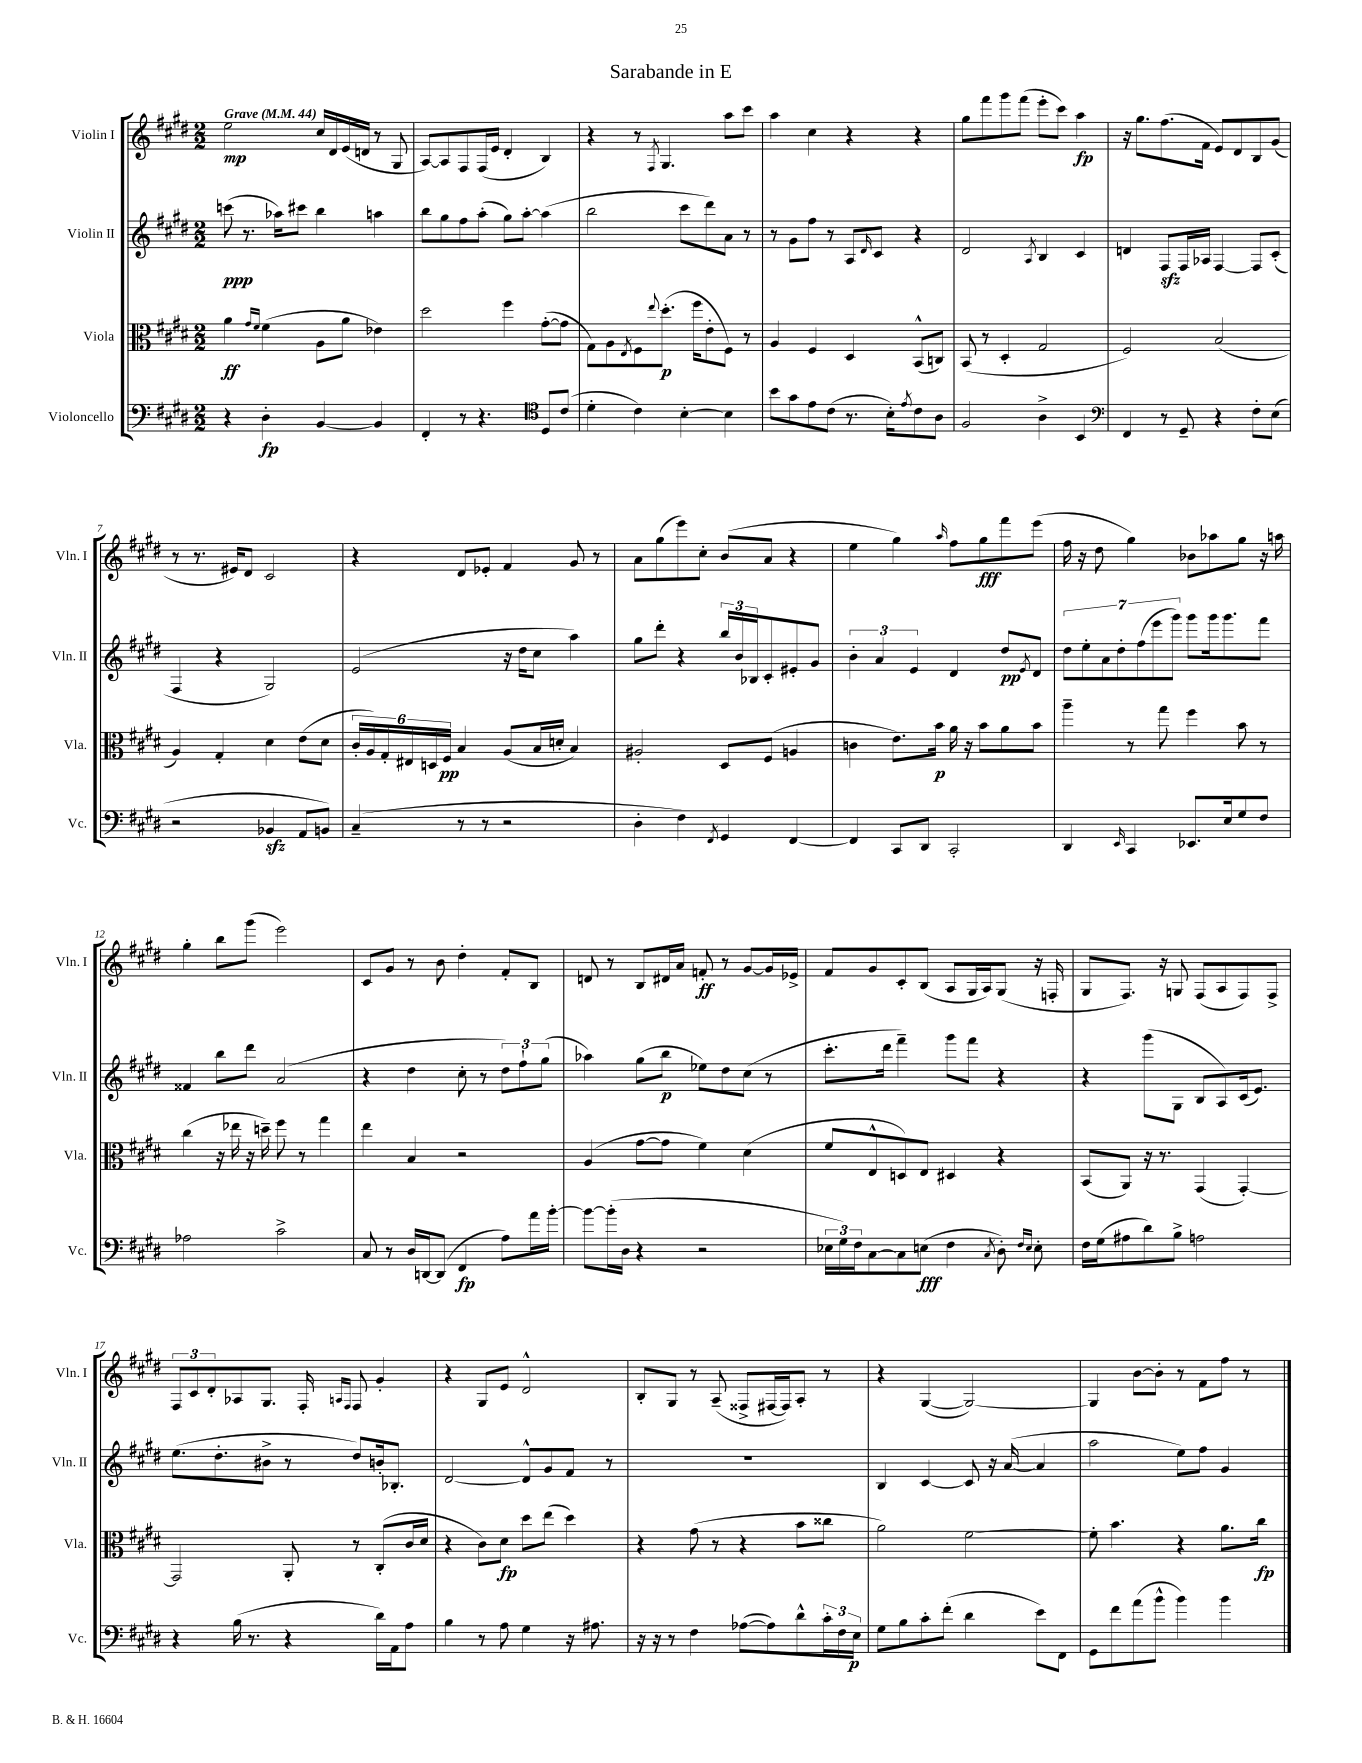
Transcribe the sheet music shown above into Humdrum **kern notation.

**kern	**dynam	**kern	**dynam	**kern	**dynam	**kern	**dynam
*part4	*part4	*part3	*part3	*part2	*part2	*part1	*part1
*staff4	*staff4	*staff3	*staff3	*staff2	*staff2	*staff1	*staff1
*I"Violoncello	*	*I"Viola	*	*I"Violin II	*	*I"Violin I	*
*I'Vc.	*	*I'Vla.	*	*I'Vln. II	*	*I'Vln. I	*
*clefF4	*	*clefC3	*	*clefG2	*	*clefG2	*
*k[f#c#g#d#]	*	*k[f#c#g#d#]	*	*k[f#c#g#d#]	*	*k[f#c#g#d#]	*
*M2/2	*	*M2/2	*	*M2/2	*	*M2/2	*
*MM44	*	*MM44	*	*MM44	*	*MM44	*
=1	=1	=1	=1	=1	=1	=1	=1
!	!	!	!	!	!	!LO:TX:a:B:t=Grave	!
4r	.	4a\	ff	(8cccn\	ppp	2ee\	mp
.	.	.	.	8.r	.	.	.
.	.	16qqg#/LL	.	.	.	.	.
.	.	16qqf#/JJ	.	.	.	.	.
4D#'\	fp	(4f#\	.	.	.	.	.
.	.	.	.	16aa-X\KL)	.	.	.
.	.	.	.	8ccc#X\J	.	.	.
[4BB/	.	8A\L	.	4bb\	.	16cc#/LL	.
.	.	.	.	.	.	16d#/	.
.	.	8a\J	.	.	.	(16e/	.
.	.	.	.	.	.	16dn/JJ	.
4BB/]	.	4e-X\)	.	4aan\	.	8r	.
.	.	.	.	.	.	8G#/	.
=2	=2	=2	=2	=2	=2	=2	=2
4FF#'/	.	2dd#\	.	8bb\L	.	[8A/L)	.
.	.	.	.	8gg#\	.	8A/]	.
8r	.	.	.	8ff#\	.	8F#/	.
4.r	.	.	.	(8aa'\J	.	(16F#/L	.
.	.	.	.	.	.	16e/JJ	.
.	.	4ff#\	.	8gg#\L)	.	4d#'/	.
.	.	.	.	[8aa'\J	.	.	.
*clefC4	*	*	*	*	*	*	*
8D#/L	.	([8g#'\L	.	(4aa\]	.	4B/)	.
(8c#/J	.	8g#\J]	.	.	.	.	.
=3	=3	=3	=3	=3	=3	=3	=3
4d#'\	.	8G#\L)	.	2bb\	.	4r	.
.	.	8A\	.	.	.	.	.
.	.	8qE/	.	.	.	.	.
4c#\)	.	8F#\	.	.	.	8r	.
.	.	8qqee/	.	.	.	8qF#/	.
.	.	(8.dd#'\J	p	.	.	4.G#/	.
[4B'\	.	.	.	8ccc#\L	.	.	.
.	.	16ff#\KL	.	.	.	.	.
.	.	8e'\	.	8ddd#\)	.	.	.
4B\]	.	8F#\J)	.	8a\J	.	8aa\L	.
.	.	8r	.	8r	.	8ccc#\J	.
=4	=4	=4	=4	=4	=4	=4	=4
8b\L	.	4A/	.	8r	.	4aa\	.
8g#\	.	.	.	8g#\L	.	.	.
8e\	.	4F#/	.	8ff#\J	.	4cc#\	.
(8c#\J	.	.	.	8r	.	.	.
8.r	.	4D#/	.	8A/L	.	4r	.
.	.	.	.	16qqd#/	.	.	.
.	.	.	.	8c#/J	.	.	.
16B'\KL)	.	.	.	.	.	.	.
8qe/	.	.	.	.	.	.	.
8c#\	.	(8BB^^/L	.	4r	.	4r	.
8A\J	.	8Cn/J)	.	.	.	.	.
=5	=5	=5	=5	=5	=5	=5	=5
2F#/	.	(8BB/	.	2d#/	.	8gg#\L	.
.	.	8r	.	.	.	8fff#\	.
.	.	4D#'/	.	.	.	8ggg#\	.
.	.	.	.	.	.	(8fff#\J	.
.	.	.	.	8qA/	.	.	.
4A^\	.	2G#/	.	4B/	.	8eee'\L	.
.	.	.	.	.	.	8ccc#\J)	.
4BB/	.	.	.	4c#/	.	4aa\	fp
=6	=6	=6	=6	=6	=6	=6	=6
*clefF4	*	*	*	*	*	*	*
4FF#/	.	2F#/)	.	4dn/	.	16r	.
.	.	.	.	.	.	8.gg#\L	.
8r	.	.	.	8F#zz/L	.	(8.ff#\	.
8GG#~/	.	.	.	16F#/L	.	.	.
.	.	.	.	16A-X/JJ	.	16f#\Jk	.
4r	.	(2B/	.	[4F#/	.	8e/L)	.
.	.	.	.	.	.	8d#/	.
8F#'\L	.	.	.	8F#/L]	.	8B/	.
(8E\J	.	.	.	(8c#'/J	.	(8g#/J	.
!!LO:LB:g=z
=7	=7	=7	=7	=7	=7	=7	=7
2r	.	4A/)	.	4F#/	.	8r	.
.	.	.	.	.	.	8.r	.
.	.	4G#'/	.	4r	.	.	.
.	.	.	.	.	.	16e#X/KL)	.
.	.	.	.	.	.	8d#/J	.
4BB-Xzz/	.	4d#\	.	2G#/)	.	2c#/	.
8AA/L	.	(8e\L	.	.	.	.	.
8BBn/J)	.	8d#\J	.	.	.	.	.
=8	=8	=8	=8	=8	=8	=8	=8
(4C#~/	.	24c#'/LL	.	(2e/	.	4r	.
.	.	24A/)	.	.	.	.	.
.	.	24G#'/	.	.	.	.	.
.	.	24E#X/	.	.	.	.	.
.	.	24Dn/	.	.	.	.	.
.	.	24F#/JJ	pp	.	.	.	.
8r	.	4B/	.	.	.	8d#/L	.
8r	.	.	.	.	.	8e-X'/J	.
2r	.	(8A/L	.	16r	.	4f#/	.
.	.	.	.	16dd#\KL	.	.	.
.	.	16B/L	.	8cc#\J	.	.	.
.	.	16dn'/JJ	.	.	.	.	.
.	.	4B/)	.	4aa\)	.	8g#/	.
.	.	.	.	.	.	8r	.
=9	=9	=9	=9	=9	=9	=9	=9
4D#'\	.	2A#X'/	.	8gg#\L	.	8a\L	.
.	.	.	.	8ddd#'\J	.	(8gg#\	.
4F#\)	.	.	.	4r	.	8eee\)	.
.	.	.	.	.	.	8cc#'\J	.
8qFF#/	.	.	.	.	.	.	.
4GG#/	.	8D#/L	.	24bb/LL	.	(8b/L	.
.	.	.	.	24b/	.	.	.
.	.	.	.	24B-X/J	.	.	.
.	.	(8F#/J	.	8c#'/	.	8a/J	.
[4FF#/	.	4An/	.	8e#X'/	.	4r	.
.	.	.	.	8g#/J	.	.	.
=10	=10	=10	=10	=10	=10	=10	=10
4FF#/]	.	4cn\	.	6b'\	.	4ee\	.
.	.	.	.	6a/	.	.	.
8CC#/L	.	8.e\L)	.	.	.	4gg#\)	.
.	.	.	.	6e/	.	.	.
8DD#/J	.	.	.	.	.	.	.
.	.	16b\Jk	p	.	.	.	.
.	.	.	.	.	.	16qqaa/	.
2CC#'/	.	16a\	.	4d#/	.	8ff#\L	.
.	.	16r	.	.	.	.	.
.	.	8b\L	.	.	.	8gg#\	fff
.	.	8a\	.	8dd#/L	pp	8fff#\	.
.	.	.	.	8qe/	.	.	.
.	.	8b\J	.	8d#/J	.	(8eee\J	.
=11	=11	=11	=11	=11	=11	=11	=11
4DD#/	.	4aa~\	.	14dd#\L	.	16ff#\	.
.	.	.	.	.	.	16r	.
.	.	.	.	14ee'\	.	.	.
.	.	.	.	.	.	8dd#\	.
.	.	.	.	14a\	.	.	.
.	.	.	.	14dd#'\	.	.	.
16qqEE/	.	.	.	.	.	.	.
4CC#/	.	8r	.	.	.	4gg#\)	.
.	.	.	.	(14ff#\	.	.	.
.	.	.	.	14eee\	.	.	.
.	.	8gg#\	.	.	.	.	.
.	.	.	.	14ggg#\J)	.	.	.
8.EE-X/L	.	4ff#\	.	8ggg#\L	.	8b-X\L	.
.	.	.	.	16ggg#\k	.	8aa-X\	.
16E/k	.	.	.	8.ggg#\	.	.	.
8G#/	.	8b\	.	.	.	8gg#\J	.
8F#/J	.	8r	.	8fff#\J	.	16r	.
.	.	.	.	.	.	16aan\	.
!!LO:LB:g=z
=12	=12	=12	=12	=12	=12	=12	=12
2A-X\	.	(4cc#\	.	4f##X/	.	4gg#'\	.
.	.	16r	.	8bb\L	.	8bb\L	.
.	.	16ee-X\	.	.	.	.	.
.	.	16r	.	8ddd#\J	.	(8ggg#\J	.
.	.	16ddn~\)	.	.	.	.	.
2c#^\	.	8ff#\	.	(2a/	.	2eee\)	.
.	.	8r	.	.	.	.	.
.	.	4gg#\	.	.	.	.	.
=13	=13	=13	=13	=13	=13	=13	=13
8C#/	.	4ee\	.	4r	.	8c#/L	.
8r	.	.	.	.	.	8g#/J	.
16D#/LL	.	4B/	.	4dd#\	.	8r	.
[16DDn/J	.	.	.	.	.	.	.
(8DD/J]	.	.	.	.	.	8b\	.
4FF#/	fp	2r	.	8cc#'\	.	4dd#'\	.
.	.	.	.	8r	.	.	.
8A\L)	.	.	.	12dd#\L)	.	8f#'/L	.
.	.	.	.	12ff#`\	.	.	.
16a\L	.	.	.	.	.	8B/J	.
.	.	.	.	(12gg#\J	.	.	.
[16b'\JJ	.	.	.	.	.	.	.
=14	=14	=14	=14	=14	=14	=14	=14
8b\L_	.	(4A/	.	4aa-X\)	.	8dn/	.
(16b'\L]	.	.	.	.	.	8r	.
16D#\JJ	.	.	.	.	.	.	.
4r	.	[8g#\L	.	(8gg#\L	.	8B/L	.
.	.	8g#\J]	.	8bb\J	p	16d#X/L	.
.	.	.	.	.	.	16a/JJ	.
2r	.	4f#\)	.	8ee-X\L)	.	8fn'/	ff
.	.	.	.	8dd#\	.	8r	.
.	.	(4d#\	.	(8cc#\J	.	[8g#/L	.
.	.	.	.	8r	.	16g#/L]	.
.	.	.	.	.	.	16e-X^/JJ	.
=15	=15	=15	=15	=15	=15	=15	=15
24E-X\LL	.	8f#/L	.	8.ccc#'\L	.	8f#/L	.
24G#\)	.	.	.	.	.	.	.
24F#\J	.	.	.	.	.	.	.
[8C#\	.	8E^^/	.	.	.	8g#/	.
.	.	.	.	16ddd#\Jk	.	.	.
8C#\]	.	8Dn/)	.	4fff#~\)	.	8c#'/	.
(8En\J	fff	8E/J	.	.	.	(8B/J	.
4F#\	.	4D#X/	.	8ggg#\L	.	8A/L	.
.	.	.	.	8fff#\J	.	16G#/L	.
.	.	.	.	.	.	16A/J)	.
8qC#/	.	.	.	.	.	.	.
8D#'\)	.	4r	.	4r	.	(8G#/J	.
16qqF#/LL	.	.	.	.	.	.	.
16qqE/JJ	.	.	.	.	.	.	.
8E'\	.	.	.	.	.	16r	.
.	.	.	.	.	.	16Fn'/	.
=16	=16	=16	=16	=16	=16	=16	=16
16F#\LL	.	(8BB/L	.	4r	.	8G#/L	.
(16G#\J	.	.	.	.	.	.	.
8A#X\	.	8AA/J)	.	.	.	8.F#/J)	.
8d#\)	.	16r	.	(8ggg#\L	.	.	.
.	.	8.r	.	.	.	16r	.
8B^\J	.	.	.	8G#\J	.	8Gn/	.
2An\	.	(4GG#/	.	8B/L	.	(8F#/L	.
.	.	.	.	8A/)	.	8A/	.
.	.	[4GG#'/)	.	(16c#/k	.	8F#/)	.
.	.	.	.	8.e/J)	.	.	.
.	.	.	.	.	.	8F#^/J	.
!!LO:LB:g=z
=17	=17	=17	=17	=17	=17	=17	=17
4r	.	2GG#/]	.	(8.ee\L	.	12F#/L	.
.	.	.	.	.	.	12c#/	.
.	.	.	.	.	.	12d#'/	.
.	.	.	.	8.dd#'\	.	.	.
(16B\	.	.	.	.	.	8A-X/	.
8.r	.	.	.	.	.	.	.
.	.	.	.	8b#X^\J	.	8.G#/J	.
4r	.	8AA'/	.	8r	.	.	.
.	.	.	.	.	.	16F#'/	.
.	.	.	.	.	.	16qqAn/LL	.
.	.	.	.	.	.	16qqF#/JJ	.
.	.	8r	.	8dd#/L)	.	8F#/	.
16d#\LL)	.	(8C#'/L	.	16bn'/k	.	4g#'/	.
16AA\J	.	.	.	8.B-X'/J	.	.	.
8A\J	.	16c#/L	.	.	.	.	.
.	.	16d#/JJ	.	.	.	.	.
=18	=18	=18	=18	=18	=18	=18	=18
4B\	.	4r	.	[2d#/	.	4r	.
8r	.	8c#\L)	.	.	.	8G#/L	.
8A\	.	8d#\J	fp	.	.	8e/J	.
4G#\	.	8dd#\L	.	8d#^^/L]	.	2d#^^/	.
.	.	(8ee\J	.	8g#/	.	.	.
16r	.	4dd#\)	.	8f#/J	.	.	.
8.A#X\	.	.	.	.	.	.	.
.	.	.	.	8r	.	.	.
=19	=19	=19	=19	=19	=19	=19	=19
16r	.	4r	.	1r	.	8B'/L	.
16r	.	.	.	.	.	.	.
8r	.	.	.	.	.	8G#/J	.
4F#\	.	(8g#\	.	.	.	8r	.
.	.	8r	.	.	.	(8A~/	.
([8A-X\L	.	4r	.	.	.	8F##X^/L	.
8A-\])	.	.	.	.	.	[16F#X/L	.
.	.	.	.	.	.	16F#/J])	.
8d#^^\	.	8b\L	.	.	.	8A'/J	.
24c#'\L	.	8cc##X\J	.	.	.	8r	.
24F#\	.	.	.	.	.	.	.
24E\JJ	p	.	.	.	.	.	.
=20	=20	=20	=20	=20	=20	=20	=20
8G#\L	.	2a\)	.	4B/	.	4r	.
8B\	.	.	.	.	.	.	.
8c#'\	.	.	.	[4c#/	.	([4G#/	.
(8f#'\J	.	.	.	.	.	.	.
4d#\	.	[2f#\	.	8c#/]	.	2G#/_)	.
.	.	.	.	16r	.	.	.
.	.	.	.	([16a/	.	.	.
8e\L)	.	.	.	4a/]	.	.	.
8FF#\J	.	.	.	.	.	.	.
=21	=21	=21	=21	=21	=21	=21	=21
8GG#\L	.	8f#'\]	.	2aa\	.	4G#/]	.
8f#\	.	4.b\	.	.	.	.	.
(8a\	.	.	.	.	.	[8b\L	.
8b^^\J	.	.	.	.	.	8b'\J]	.
4b\)	.	4r	.	8ee\L)	.	8r	.
.	.	.	.	8ff#\J	.	8f#\L	.
4b\	.	8.a\L	.	4g#/	.	8ff#\J	.
.	.	.	.	.	.	8r	.
.	.	16cc#\Jk	fp	.	.	.	.
==	==	==	==	==	==	==	==
*-	*-	*-	*-	*-	*-	*-	*-
